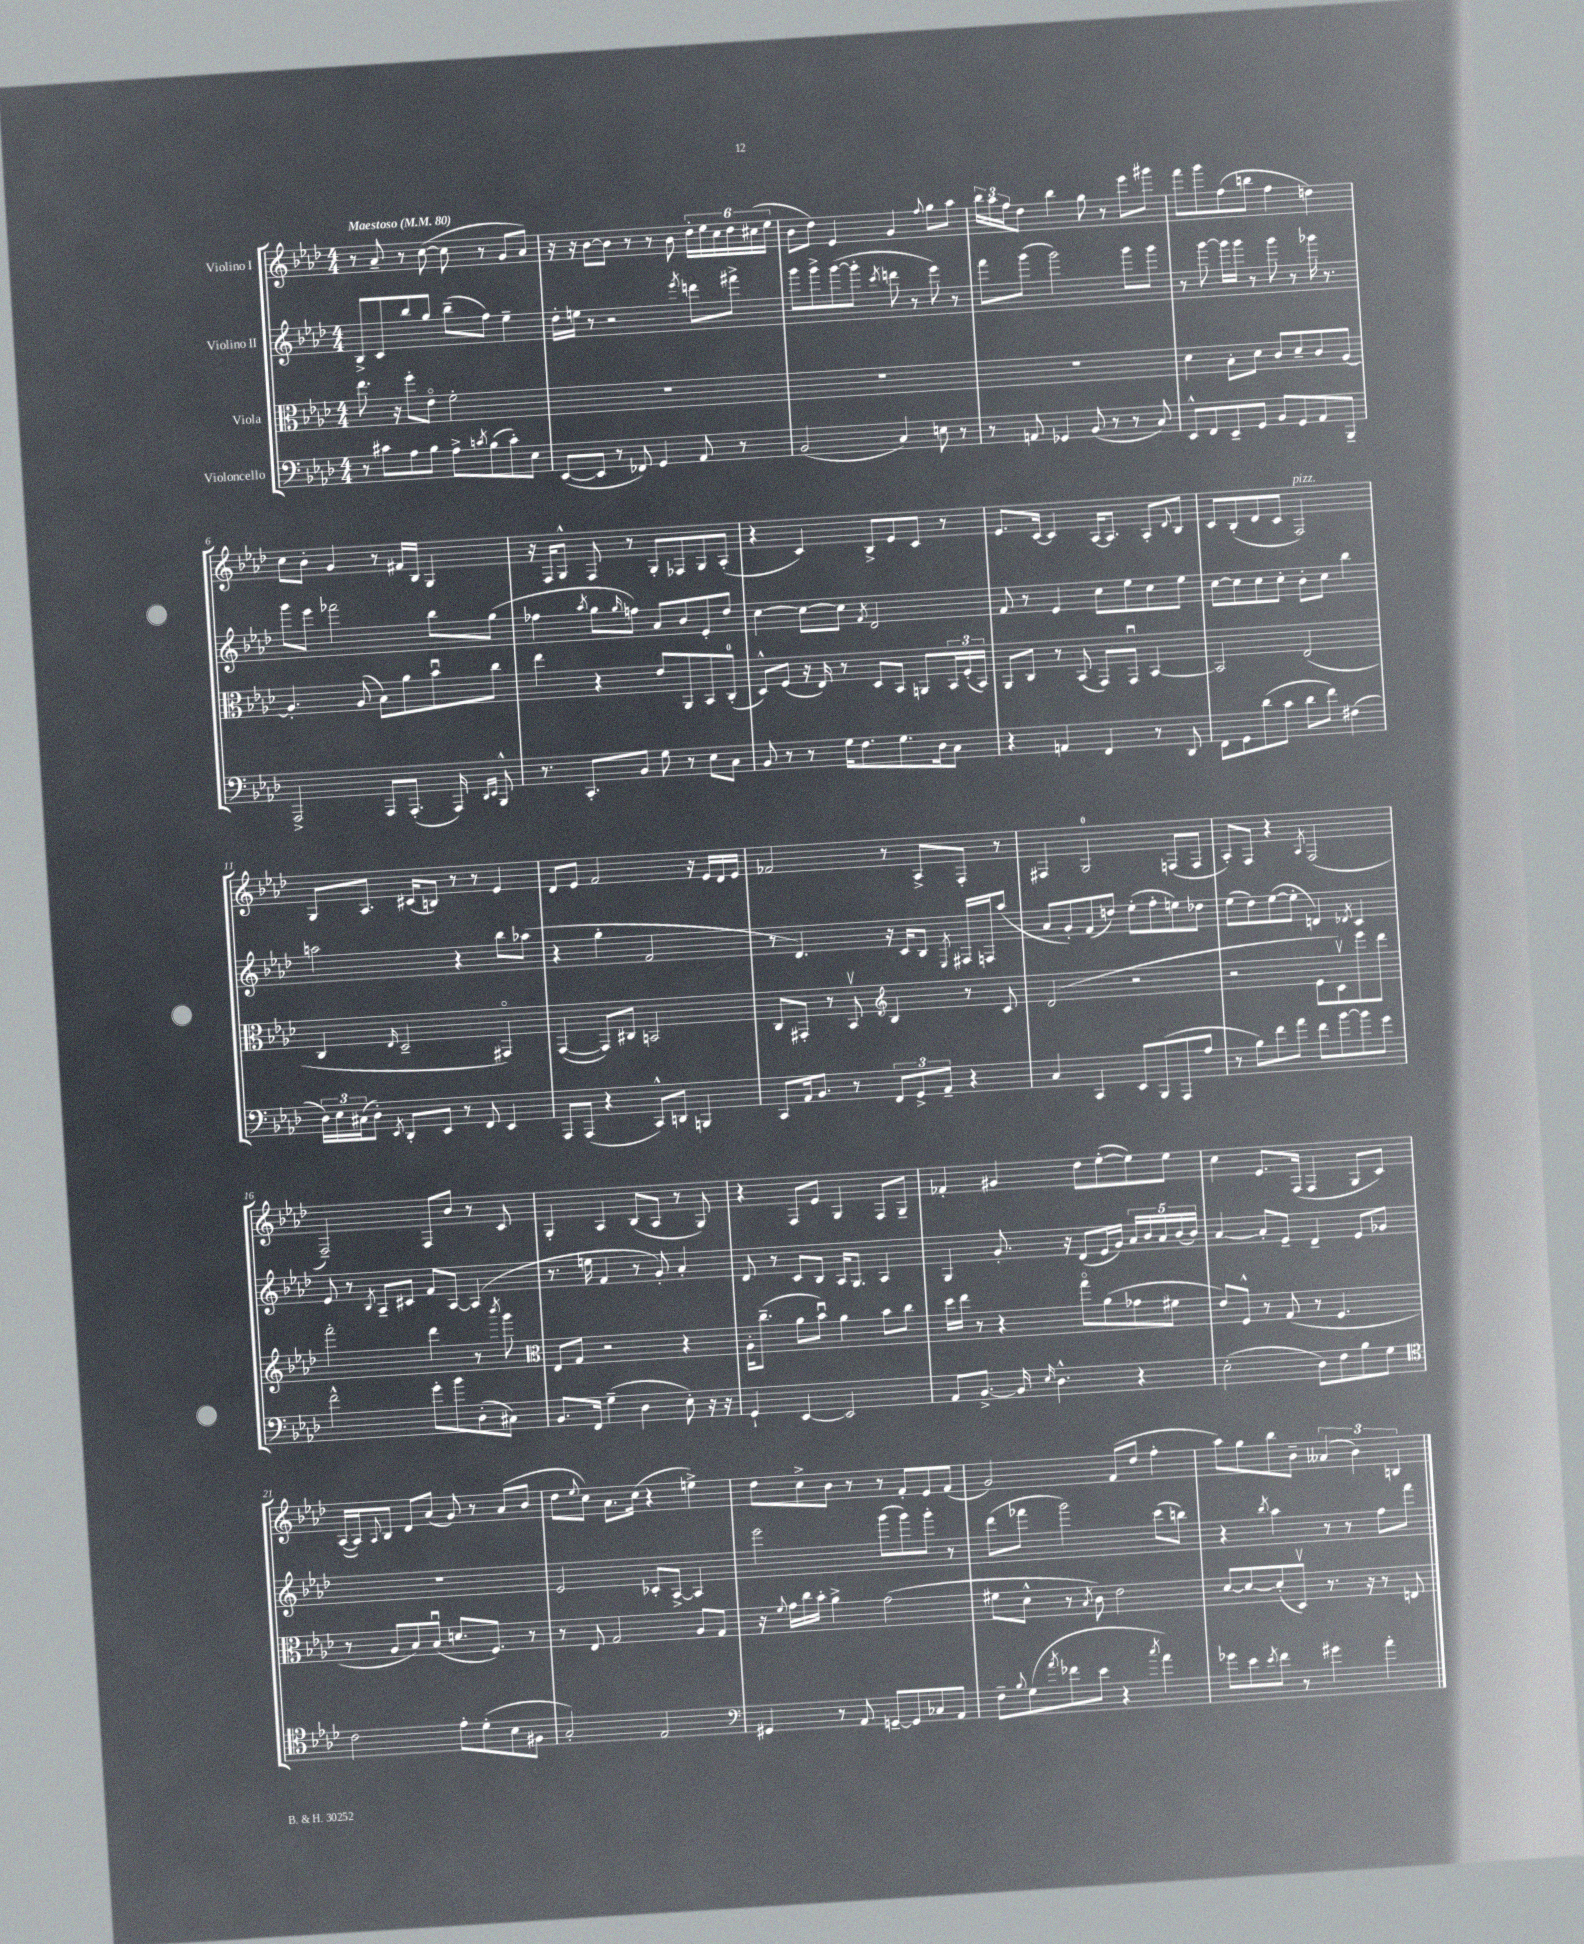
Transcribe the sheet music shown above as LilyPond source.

<<
\new StaffGroup <<
\new Staff = "s0" \with { instrumentName = "Violino I" } {
    \clef treble \key aes \major \numericTimeSignature \time 4/4 \tempo "Maestoso" 4 = 80
    r8 aes'8-- r8 c''8~( c''8 r8 g'8 aes'8) |
    r16 r16 bes'8~ bes'8 r8 r8 bes'8 \tuplet 6/4 { des''16-. ees''16 c''16 des''16 cis''16( ees''16 } |
    bes'8 des''8) ees'4 g'4 \appoggiatura { f''8 } g''8 aes''8 |
    \tuplet 3/2 { bes''16 aes''16 f''16 } des''8 bes''4 g''8 r8 ees'''8 gis'''8 |
    f'''8 g'''8 f''8( b''8 f''4 d''4) |
    c''8 bes'8-. g'4 r8 fis'16 bes16 g4 |
    r16 f16 g8-^ f8 r8 g8-. fes8 g8 aes8-.( |
    r4 c'4) bes8-> ees'8 c'8 r8 |
    ees'8. c'16~ c'4 aes16~ aes8. aes8-. \appoggiatura { des'8 } bes8 |
    c'8 bes8-.( des'8 c'8 f2^\markup { \italic "pizz." }) |
    g8 aes8. cis'16( b8) r8 r8 ees'4 |
    des'8 ees'8 f'2 r16 ees'16 des'16 ees'16 |
    fes'2 r8 aes8-> f8-. r8 |
    fis4 g2-0 f8( f8 |
    aes8-.) f8 r4 \acciaccatura { aes8 } f2( |
    f2--) f8 bes'8 r8 c'8 |
    g4-. aes4 bes8( aes8 r8 g8) |
    r4 f8 ees'8 g4 f8 g8-- |
    fes'4-. gis'4 des''8 ees''8~-.( ees''8) ees''8 |
    c''4 ees'8. f16( f4 g8 c'8) |
    aes16~( aes16) \appoggiatura { aes8 } bes8 des'8 aes'8( g'8) r8 aes'8( bes'8 |
    des''8 \appoggiatura { ees''8 } c''8) aes'8. c''16( r4 e''4->) |
    des''8 c''8-> bes'8 r8 r8 f'8-. ees'8 f'8( |
    g'2) f'8( des''8 f''4-. |
    aes''8) g''8 bes''8 bes'8-- \tuplet 3/2 { aeses'4( bes'4) b4 } \bar "|." |
}
\new Staff = "s1" \with { instrumentName = "Violino II" } {
    \clef treble \key aes \major \numericTimeSignature \time 4/4
    bes8-> c'8 bes''8 g''8 bes''8--( f''8) ees''4-- |
    des''16-. e''16 r8 r2 \acciaccatura { ees'''8 } d'''8 fis'''8-> |
    g'''8 g'''8-> g'''8~( g'''8-. \acciaccatura { c'''8 } d'''8 r8 ees'''8) r8 |
    f'''8 g'''8( g'''2) g'''8 g'''8 |
    r8 g'''8~ g'''16 g'''16 r8 g'''8 r8 ges'''16 r8. |
    g'''8 ees'''8 fes'''2 bes''8 g''8( |
    fes''4 \acciaccatura { aes''8 } g''8 \grace { g''16 } f''8) aes'8 bes'8 ees'8-. des''8 |
    c''4~ c''8~ c''8 \acciaccatura { f'8 } des'2 |
    f'8 r8 ees'4 c''8 ees''8 c''8 ees''8 |
    c''8~ c''8 c''8 c''8-. bes'8-. c''8 bes''4 |
    a''2 r4 bes''8 aes''8( |
    r4 g''4-. f'2 |
    r8 des'4.) r16 c'16 bes8 \acciaccatura { ees8 } fis16 f16 aes''8( |
    aes'8 g'8-.) f'8( d''8) ees''8-.( f''8-. e''8) des''8 |
    ees''8( des''8) ees''8~( ees''8-. d'4) \acciaccatura { des'8 } c'4 |
    ees'8 r8 \acciaccatura { bes8 } aes8-- cis'8 f'8 aes8~ aes4( |
    r8. e''16 f'4 r8 g'8-.) aes'4-. |
    des'8 r8 c'8 bes8 aes16 g8. aes4 |
    g4 g'8.-. r16 des'8( ees'16 g'16) \tuplet 5/4 { aes'16 bes'16 aes'16 bes'16( bes'16) } |
    aes'4~ aes'8-. ees'8-- des'4-- ees'8 ges'8 |
    R1 |
    ees'2 ces'8-. aes8~-> aes4 |
    ees'''2 g'''8( g'''8) g'''8-. r8 |
    des'''8( fes'''8 g'''2) c'''8( b''8) |
    r4 \acciaccatura { bes''8 } aes''4 r8 r8 f''8 f'''8 \bar "|." |
}
\new Staff = "s2" \with { instrumentName = "Viola" } {
    \clef alto \key aes \major \numericTimeSignature \time 4/4
    ees''8. r16 f''8-. ees'8\flageolet f'2-. |
    R1 |
    R1 |
    R1 |
    des'4 bes8-. des'8 c'8 des'8-- c'8 aes8~ |
    aes4.-. aes8( bes8) aes'8 bes'8\downbow c''8 |
    ees''4 r4 ees'8 aes,8 bes,8 c8-0-.( |
    des8-^) f8( r16 ees16) r8 des8 bes,8 a,8 \tuplet 3/2 { bes,16 f16-.( bes,16) } |
    aes,8 c8 r8 bes,8( g,8) g,8\downbow bes,4~ |
    bes,2 ees2( |
    c4 \grace { ees16 } des2-- gis,4\flageolet) |
    g,4~( g,8) cis8 b,2 |
    c8 gis,8-. r8 bes,8\upbow \clef treble bes4 r8 c'8 |
    des'2( r2 |
    r2 ees'8 c'8\upbow) ees'''8 des'''8 |
    f'''2-. des'''4 r8 \acciaccatura { bes'''8 } g'''8 |
    \clef alto ees8 g8 r2 r4 |
    aes16-. c''8.--( aes'8 bes'8\downbow) aes'4 bes'8 c''8 |
    des''16 ees''16 r8 r4 g''8\flageolet aes'8( ges'8 fis'8 |
    ees'8) f8-^ r8 g8( r8 f4. |
    r8 aes8 bes8) bes8\downbow( d'8. f8.) r8 |
    r8 ees8 g2 aes8 g8 |
    r16 \appoggiatura { f'8 } g'16 c''16 bes'16-. aes'4-> g'2( |
    fis'8 des'8-^ r8 \acciaccatura { bes8 } c'8) ees'2 |
    des'8~ des'8~ des'8-.( des8\upbow) r8. r16 r8 e8 \bar "|." |
}
\new Staff = "s3" \with { instrumentName = "Violoncello" } {
    \clef bass \key aes \major \numericTimeSignature \time 4/4
    r8 cis'8 aes8 bes8 aes8-> \acciaccatura { c'8 } bes8( c'8-.) ees8 |
    ees,8~( ees,8 r8 fes,8) g,4 aes,8 r8 |
    bes,2( c4) e8 r8 |
    r8 a,8 ges,4 bes,8( r8 r8 c8) |
    ees,8-^ f,8 ees,8-- g,8 bes,8 g,8 aes,8 bes,,8-- |
    aes,,2-> aes,,8 aes,,8.-.( aes,,16) \grace { des,16 ees,16 } bes,,8-^ |
    r8. c,8.-. bes,8 g8 r8 ees8 c8 |
    bes,8 r8 r8 g16 f8. g8. des16 c8 |
    r4 a,4 f,4 r8 des,8 |
    f,8 g,8 des'8( c'8 des'8 f'8) fis4( |
    \tuplet 3/2 { des16) ees16 cis16( } des8-.) \acciaccatura { ees,8 } des,8-. ees,8 r8 f,8 ees,4 |
    aes,,8 aes,,8( r4 c,8-^) d,8 b,,4 |
    c,8 aes,16 bes,8. r8 \tuplet 3/2 { f,8 g,8-> aes,8-- } r4 |
    c4 c,4 ees,8 bes,,8( aes,,8 aes8 |
    r8 bes8) f'8 aes'8 f'8 bes'8~ bes'8 g'8 |
    f'2-^ g'8-. bes'8 des8-.( cis8) |
    bes,8. f,16 g4--( des4 ees8-.) r16 r16 |
    g,4-! ees,4~ ees,2 |
    aes,8 bes,8.~-> bes,16 \grace { ees16 } des4.-^ r4 |
    ees2-.( des8) f8 bes8 g8 |
    \clef tenor c'2 ees'8-. des'8-.( bes8 fis8 |
    g2-.) ees2 |
    \clef bass gis,4 r8 aes,8 g,8~-- g,8 ces8 aes,8 |
    f8-- \appoggiatura { bes8 } g8( \acciaccatura { aes'8 } fes'8 ees'8 r4 \acciaccatura { c''8 } aes'4) |
    ges'8 ees'8 \acciaccatura { ees'8 } f'8 r8 gis'4 aes'4-. \bar "|." |
}
>>
>>
